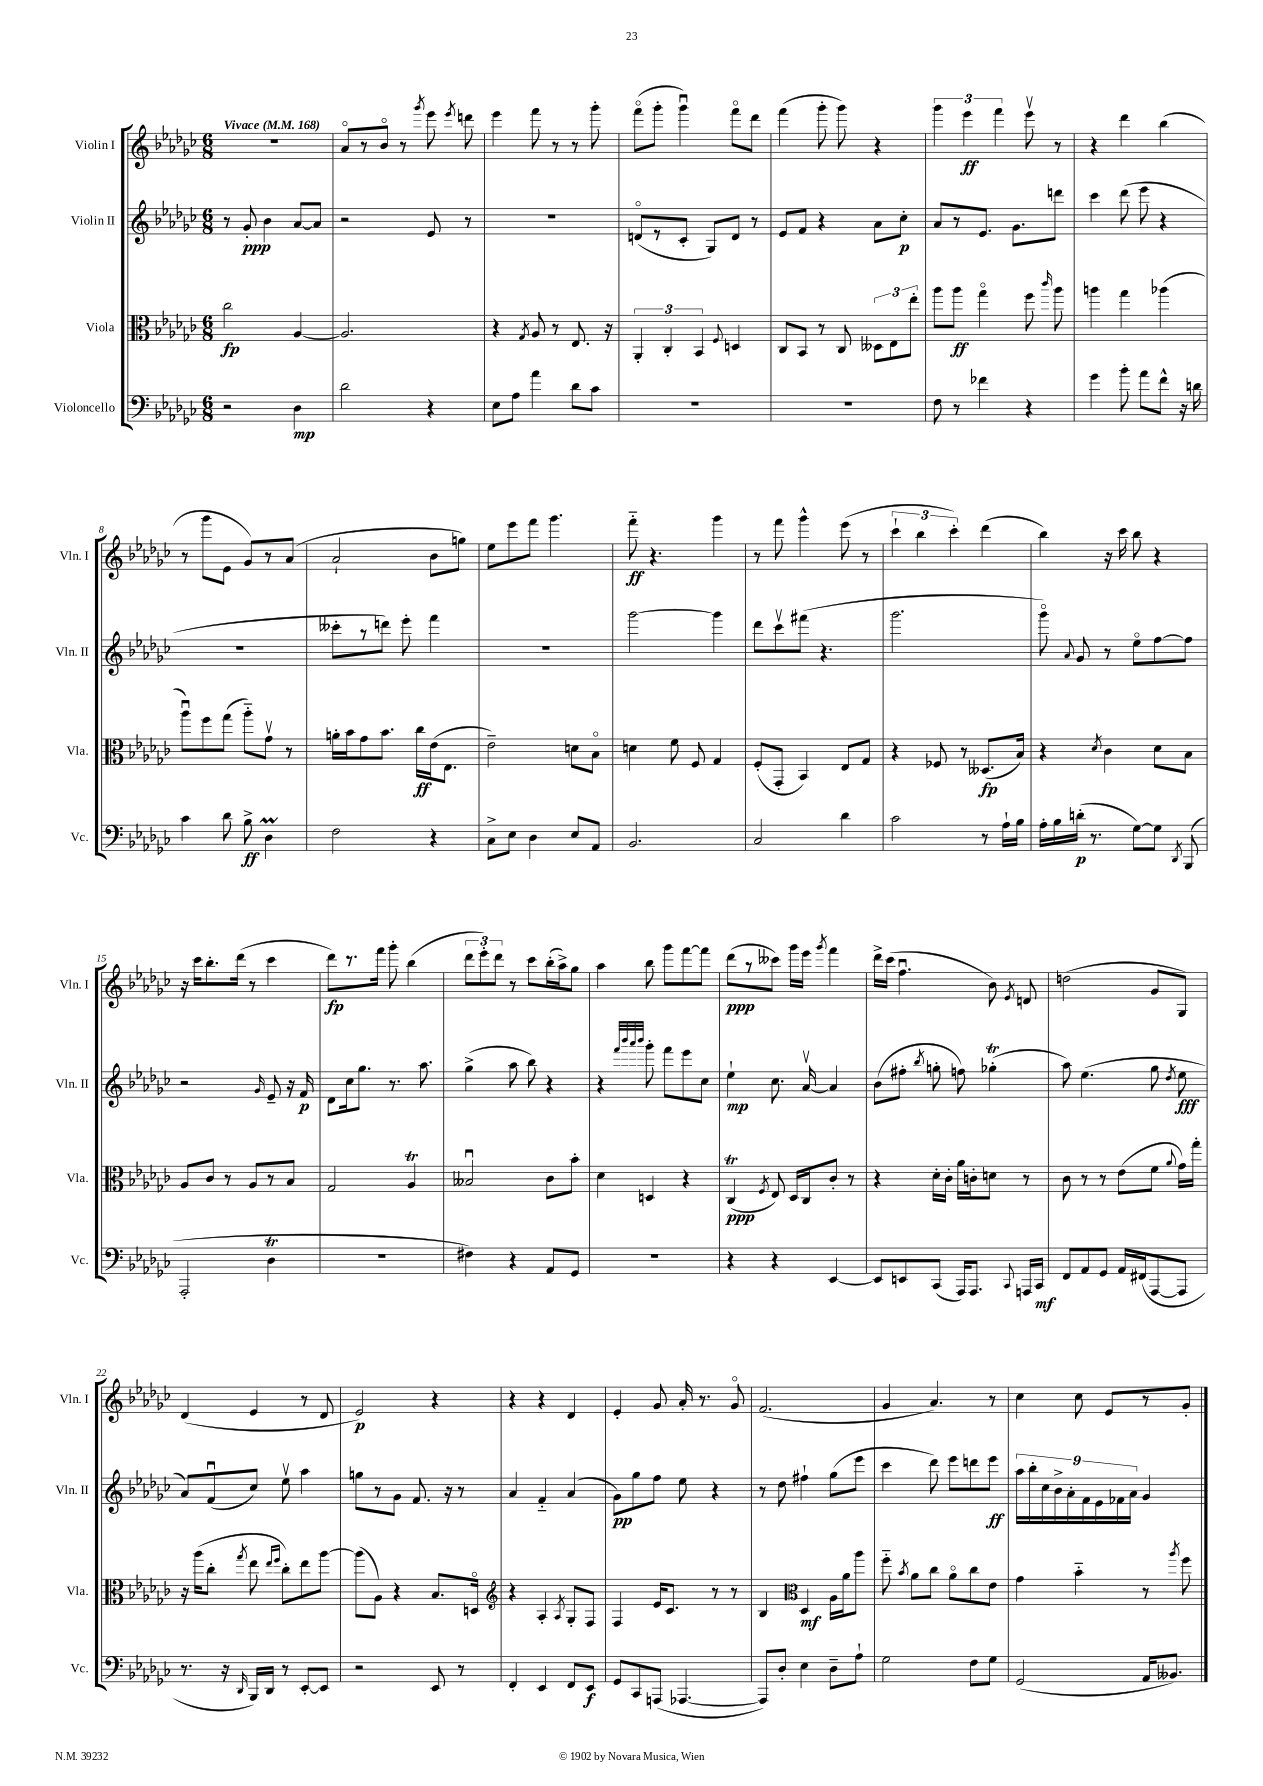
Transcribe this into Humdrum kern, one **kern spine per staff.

**kern	**kern	**kern	**kern
*staff4	*staff3	*staff2	*staff1
*clefF4	*clefC3	*clefG2	*clefG2
*k[b-e-a-d-g-c-]	*k[b-e-a-d-g-c-]	*k[b-e-a-d-g-c-]	*k[b-e-a-d-g-c-]
*M6/8	*M6/8	*M6/8	*M6/8
*MM168	*MM168	*MM168	*MM168
2r	2cc-\	8r	2.r
.	.	8g-'/	.
.	.	4b-\	.
4D-\	[4A-/	[8a-/L	.
.	.	8a-/]J	.
=	=	=	=
2d-\	2.A-/]	2r	8a-o/L
.	.	.	8r
.	.	.	8b-o/J
.	.	.	8r
.	.	.	8qggg-/
4r	.	8e-/	8eee-\
.	.	.	8qeee-/
.	.	8r	8ddd\
=	=	=	=
8E-\L	4r	2.r	4eee-\
8A-\J	.	.	.
.	8qG-/	.	.
4a-\	8A-/	.	8fff\
.	8r	.	8r
8d-\L	8.E-/	.	8r
8c-\J	.	.	8ggg-'\
.	16r	.	.
=	=	=	=
2.r	6AA-'/	(8do/L	(8fffo\L
.	.	8r	8ggg-'\J
.	6C-'/	.	.
.	.	8c-'/J	4ggg-u\)
.	6BB-/	.	.
.	.	8G-/L)	.
.	8qqF/	.	.
.	4D/	8d/J	8fffo\L
.	.	8r	8ddd-\J
=	=	=	=
2.r	8C-/L	8e-/L	(4fff\
.	8BB-/J	8f/J	.
.	8r	4r	8ggg-'\
.	8C-/	.	8ggg-\)
.	12D--\L	8a-\L	4r
.	12E-\	.	.
.	.	8cc-'\J	.
.	12ee-'\J	.	.
=	=	=	=
8F\	8aa-\L	8a-/L	6ggg-\
8r	8aa-\J	8r	.
.	.	.	6eee-\
4f-\	4gg-o\	8.e-/J	.
.	.	.	6fff\
.	.	8.g-\L	.
4r	8ff\	.	8eee-v\
.	16qqccc-/	.	.
.	8aa-\	8ddd\J	8r
=	=	=	=
4g-\	4aa\	4ccc-\	4r
8b-'\	4gg-\	(8ddd-\	4ddd-\
8a-\L	.	8eee-\	.
8f^^\J	(4aa-\	4r	(4bb-\
16r	.	.	.
16d\	.	.	.
=	=	=	=
4c-\	8aa-u\L)	2.r	8r
.	8ff\	.	8ggg-\L
8d-\	(8gg-\J	.	8e-\J
8B-^\	8aa-'~\L)	.	8g-/L)
4D-\	8g-v\J	.	8r
.	8r	.	(8a-/J
=	=	=	=
2F\	16a'\LL	8ccc--'\L	2a-`/
.	16b-\J	.	.
.	8g-\	8r	.
.	8.b-\J	8ddd\J)	.
.	.	8eee-'\	.
.	16cc-\LL	.	.
4r	(16e-\J	4fff\	8b-\L
.	8.E-\J	.	.
.	.	.	8gg\J)
=	=	=	=
8C-^\L	2e-~\)	2.r	8ee-\L
8E-\J	.	.	8eee-\
4D-\	.	.	8fff\J
.	.	.	4.ggg-\
8E-/L	8d\L	.	.
8AA-/J	8B-o\J	.	.
=	=	=	=
2.BB-/	4d\	[2ggg-\	8fff'~\
.	.	.	4.r
.	8f\	.	.
.	8F/	.	.
.	4G-/	4ggg-\]	4ggg-\
=	=	=	=
2C-/	(8F'/L	8ddd-\L	8r
.	8GG-'/J	8ccc-v\	8fff\
.	4BB-/)	(8fff#\J	4ggg-^^\
.	.	4.r	.
4d-\	8E-/L	.	(8eee-\
.	8G-/J	.	8r
=	=	=	=
2c-\	4r	2.ggg-\	6ccc-`\
.	.	.	6bb-\
.	8F-/	.	.
.	.	.	6ccc-'\)
.	8r	.	.
8r	(8.D--/L	.	(4ddd-\
16A-`\LL	.	.	.
16B-\JJ	16B-/Jk)	.	.
=	=	=	=
16A-'\LL	4r	8ggg-o\)	4bb-\)
16B-\	.	.	.
.	.	8qqa-/	.
(16d'\JJ	.	8g-/	.
8.r	.	.	.
.	8qd-/	.	.
.	4c-\	8r	16r
.	.	.	16ccc-\
[8G-\L)	.	8ee-o\L	8bb-\
8G-\]J	8d-\L	[8ff\	4r
8qDD-/	.	.	.
(8BBB-/	8B-\J	8ff\]J	.
=	=	=	=
2AAA-'/	8A-/L	2r	16r
.	.	.	16ccc-\LK
.	8c-/J	.	8.bb-'\
.	8r	.	.
.	.	.	(16ddd-\Jk
.	8A-/L	.	8r
.	.	16qqg-/	.
4D-\	8r	8e-~/	4ccc-\
.	8B-/J	16r	.
.	.	16f/	.
=	=	=	=
2.r	2G-/	8d-\L	8ddd-\L)
.	.	16cc-\k	8.r
.	.	8.gg-\J	.
.	.	.	16fff\Jk
.	.	8.r	8ggg-'\
.	4A-/	.	(4bb-\
.	.	8.aa-\	.
=	=	=	=
4F#\)	2B--u/	(4gg-^\	12ddd-\L
.	.	.	12eee-'\)
.	.	.	12ddd-\J
4r	.	8aa-\	8r
.	.	8bb-\)	8ccc-\L
8AA-/L	8c-\L	4r	(16bb-'\L
.	.	.	16aa-^\J)
8GG-/J	8b-'\J	.	8gg-\J
=	=	=	=
2.r	4d-\	4r	4aa-\
.	.	32qqfff/LLL	.
.	.	32qqbbb-/	.
.	.	32qqaaa-/	.
.	.	32qqbbb-/JJJ	.
.	4D/	8ggg-'\	8bb-\
.	.	8fff\L	8ggg-\L
.	4r	8eee-\	[8fff\
.	.	8cc-\J	8fff\]J
=	=	=	=
4r	(4C-/	4ee-`\	(8ddd-\L
.	.	.	8r
.	8qF/	.	.
4r	8E-/)	8.cc-\	8ccc--\J)
.	16D-/LL	.	16ggg-\LL
.	16C-/J	[16a-v/	16eee-\JJ
.	.	.	8qggg-/
[4EE-/	8c-'/J	4a-/]	4fff\
.	8r	.	.
=	=	=	=
8EE-/]L	4r	(8b-\L	16ddd-^\LL
.	.	.	(16ccc-\JJ
8EE/	.	8ff#'\J	4.ffu\
.	.	8qbb-/	.
(8CC-/J	16d-'\LL	8gg'\	.
.	16c-'\JJ	.	.
16AAA-/LK)	16a-\LL	8ff\)	.
8.AAA-/J	16c'\J	.	.
.	8d\J	(4gg-'\	8b-\)
8qqCC-/	.	.	8qe-/
16AAA/LL	8r	.	8d/
16CC-/JJ	.	.	.
=	=	=	=
8FF/L	8c-\	8aa-\)	(2dd\
8AA-/	8r	(4.ee-\	.
8GG-/J	8r	.	.
16AA-/LL	(8e-\L	.	.
(16FF#/J	.	.	.
[8AAA-/	8f\J	8gg-\	8g-/L
.	8qqa-/	8qdd-/	.
8AAA-/]J	16g-\LL)	8ee-\	8G-/J)
.	16gg-'\JJ	.	.
=	=	=	=
8.r	16r	8a-/L)	(4d-/
.	(16aa-\LK	.	.
.	8cc-'\J	(8fu/	.
16r	.	.	.
16qqDD-/	8qgg-/	.	.
16BBB-/LL)	8ee-\	8cc-/J)	4e-/
16DD-/JJ	.	.	.
.	16qqee-/LL	.	.
.	16qqff/JJ	.	.
8r	8cc-'\L)	8ee-v\	.
[8EE-'/L	8ee-\	4aa-\	8r
8EE-/]J	[8aa-\J	.	8d-/
=	=	=	=
2r	(8aa-\]L	8gg\L	2e-/)
.	8A-\J)	8r	.
.	4r	8g-\J	.
.	.	8.f/	.
8EE-/	8.B-/L	.	4r
.	.	16r	.
8r	.	8r	.
.	16Do/Jk	.	.
=	=	=	=
*	*clefG2	*	*
4FF'/	4r	4a-/	4r
4EE-/	4A-'/	4f'~/	4r
.	8qA-/	.	.
8FF/L	8G-'/L	(4a-/	4d-/
8EE-/J	8F/J	.	.
=	=	=	=
8GG-/L	4F/	8g-\L)	4e-'/
8CC-/	.	8gg-\	.
(8AAA/J	16e-/LK	8ff\J	8g-/
.	8.c-/J	.	.
[4.AAA-/	.	8ee-\	16a-'/
.	.	.	8.r
.	8r	4r	.
.	8r	.	8g-o/
=	=	=	=
8AAA-/]L)	4B-/	8r	(2.f/
8D-'/J	.	8dd-\	.
*	*clefC3	*	*
4E-\	4D-/	4ff#`\	.
8D-~\L	16A-\LL	(8gg-\L	.
.	16a-\J	.	.
8A-`\J	8aa-\J	8eee-\J	.
=	=	=	=
2G-\	8ff'~\	4ccc-\	4g-/
.	8qb-/	.	.
.	8a-\L	.	.
.	8cc-\J	8ddd-\)	4.a-/)
.	8a-o\L	8eee-\L	.
8F\L	8cc-\	8ddd\	.
8G-\J	8e-\J	8eee-\J	8r
=	=	=	=
(2GG-/	4g-\	18aa-\LL	4cc-\
.	.	18bb-'\	.
.	.	18cc-\	.
.	.	18b-^\	.
.	.	18a-'\	.
.	4b-'~\	.	8cc-\
.	.	18f\	.
.	.	18e-\	.
.	.	.	8e-/L
.	.	18f-\	.
.	.	18a-\JJ	.
16AA-/LK	8r	4g-/	8r
8.BB--/J)	.	.	.
.	8qaa-/	.	.
.	8ff\	.	8g-'/J
==	==	==	==
*-	*-	*-	*-
